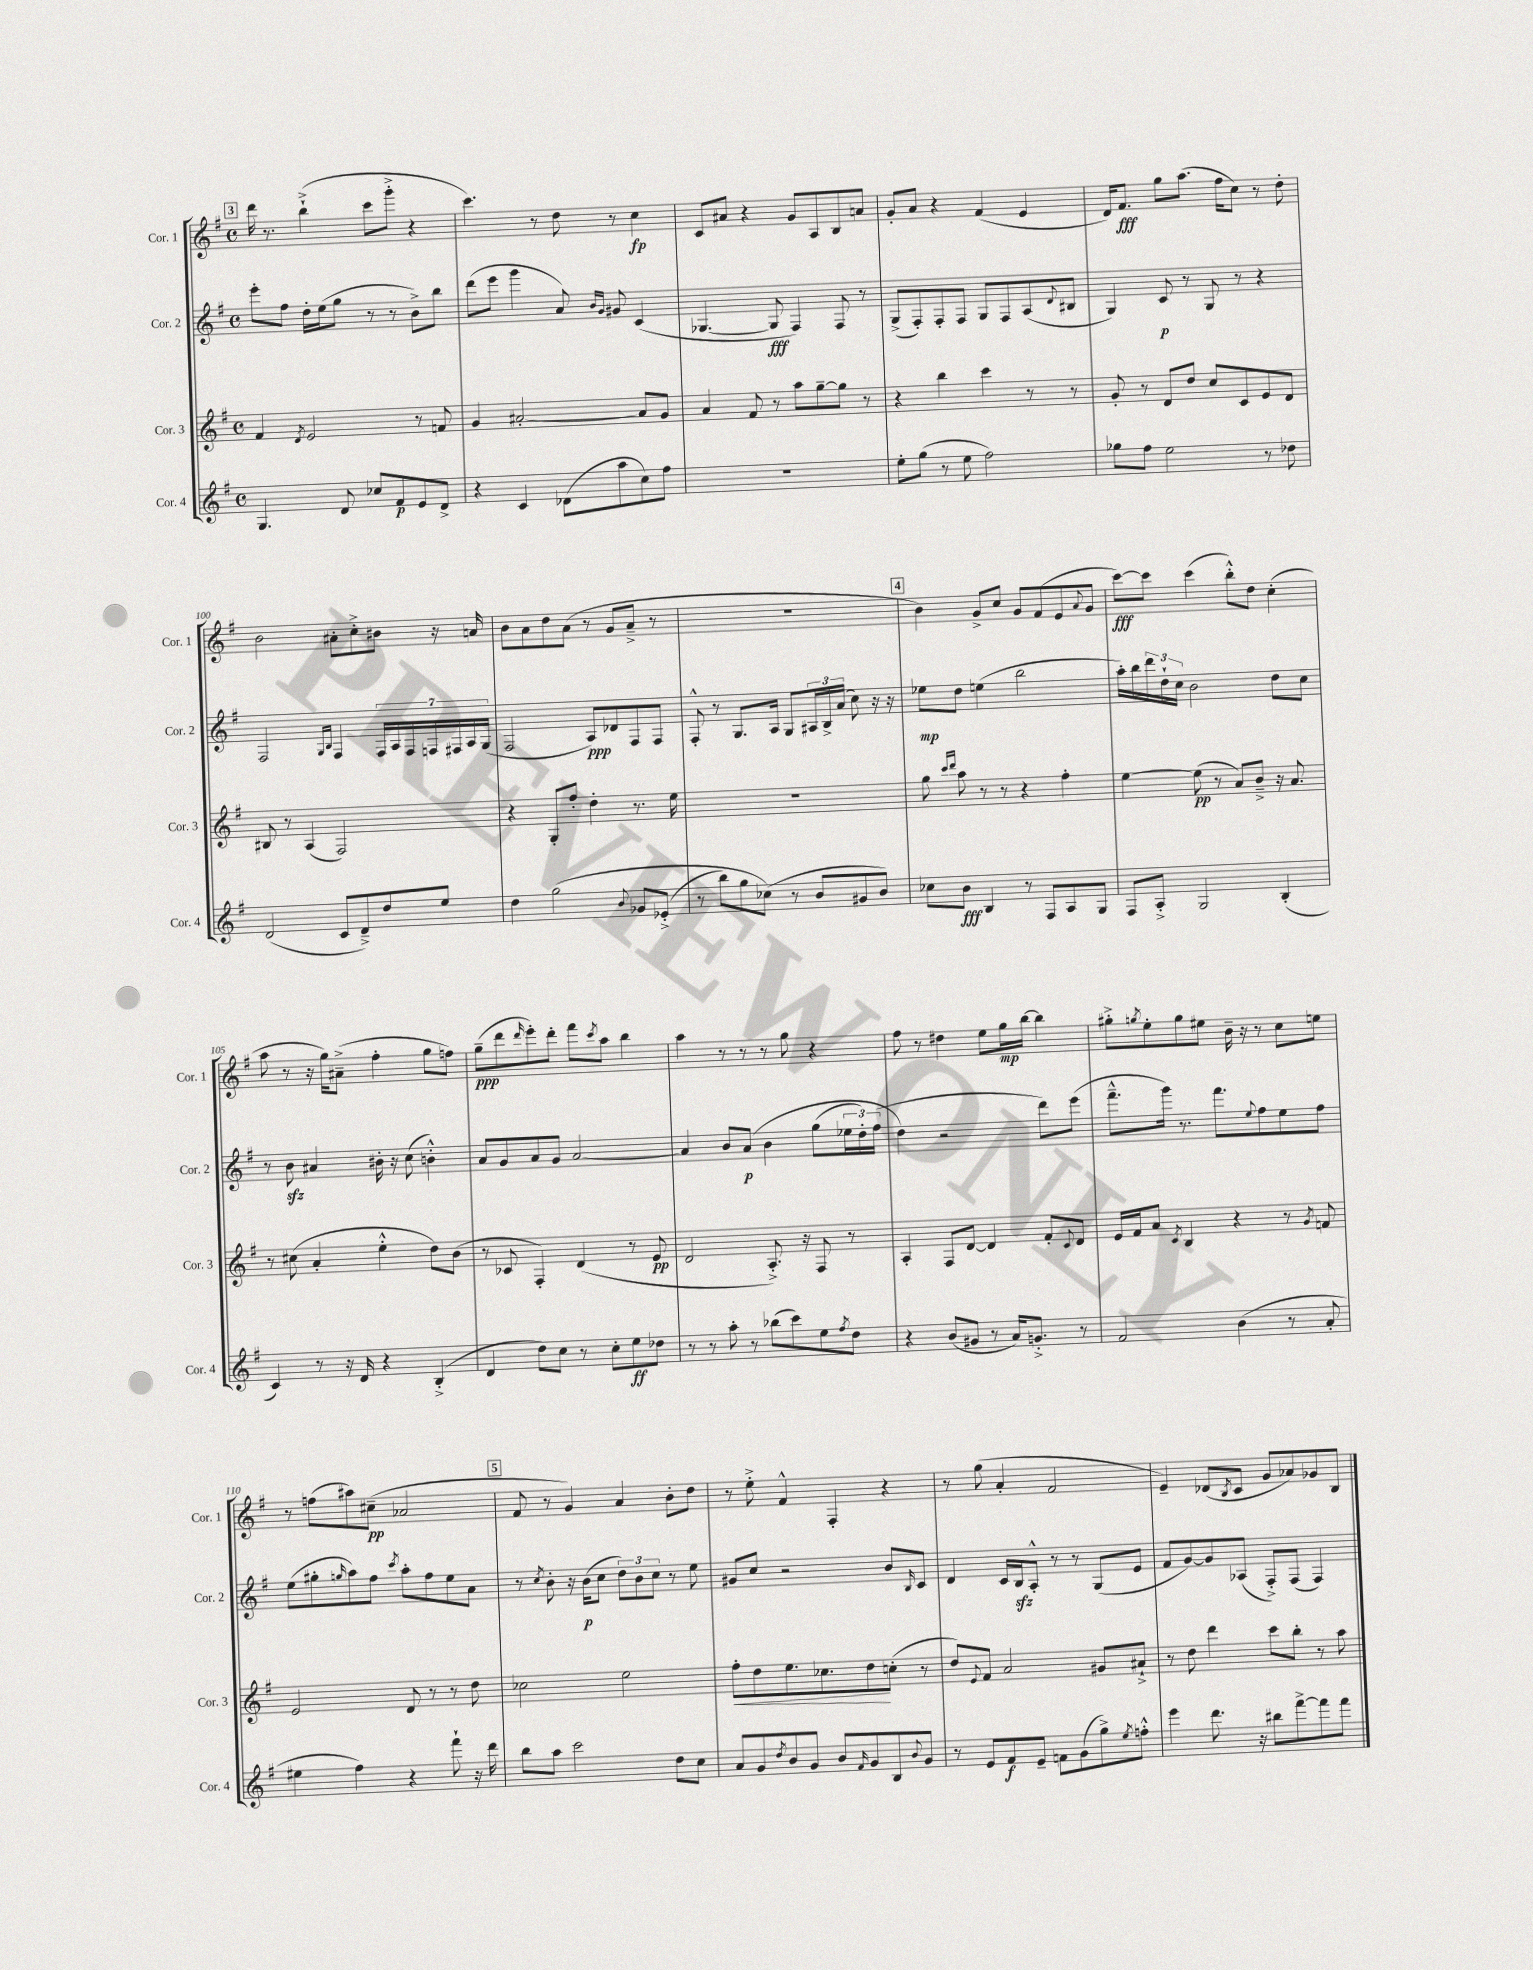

**kern	**kern	**kern	**kern
*staff4	*staff3	*staff2	*staff1
*clefG2	*clefG2	*clefG2	*clefG2
*k[f#]	*k[f#]	*k[f#]	*k[f#]
*M4/4	*M4/4	*M4/4	*M4/4
*met(c)	*met(c)	*met(c)	*met(c)
4.G/	4f#/	8eee'\L	16ddd\
.	.	.	8.r
.	.	8ff#\J	.
.	8qd/	.	.
.	2e/	16dd'\LL	(4bb`^\
.	.	(16ee\J	.
8d/	.	8gg\J	.
8cc-/L	.	8r	8ccc\L
8f#/	.	8r	8ggg'^\J
8e/	8r	8b^\L)	4r
8d^/J	8f/	8bb\J	.
=	=	=	=
4r	4g/	(8ddd\L	4.ccc\)
.	.	8eee\J	.
4c/	[2a#'/	4ggg\	.
.	.	.	8r
(8d-\L	.	8a/)	8dd\
.	.	16qqb/LL	.
.	.	16qqg/JJ	.
8aa\	.	8g#/	8r
8cc\)	8a#/]L	(4c/	4cc\
8ff#\J	8g/J	.	.
=	=	=	=
1r	4a/	[4.G-/	8c/L
.	.	.	8a#/J
.	8f#/	.	4r
.	8r	8G-/]	.
.	8aa\L	4F#/)	8g/L
.	[8gg~\	.	8A/
.	8gg\]J	8F#/	8B/
.	8r	8r	8a/J
=	=	=	=
8ee'\L	4r	(8G^/L	8g'/L
(8gg\J	.	8F#'/)	8a/J
8r	4bb\	8F#'/	4r
8ee\	.	8F#/J	.
2ff#\)	4ccc\	8G/L	(4f#/
.	.	8F#/	.
.	8r	(8A/	4e/
.	.	8qqd/	.
.	8r	8B#/J	.
=	=	=	=
8gg-\L	8g'/	4G/)	16d/LK)
.	.	.	8.f#/J
8ff#\J	8r	.	.
2ee\	8d/L	8c/	8gg\L
.	8dd/J	8r	(8.aa\J
.	8cc/L	8G/	.
.	.	.	16ff#\LK
.	8c/	8r	8cc\J)
8r	8e/	4r	8r
8dd-\	8d/J	.	8dd'\
=	=	=	=
(2d/	8B#/	2F#/	2b\
.	8r	.	.
.	(4A/	.	.
.	.	16qqG/LL	.
.	.	16qqB/JJ	.
8c/L	2F#/)	4F#/	8a#'\L
8d~^/)	.	.	8cc'^\
8dd/	.	28F#/LL	8b#\J
.	.	28A/	.
.	.	28F#/	.
.	.	28F/	.
8ee/J	.	.	16r
.	.	28F#/	.
.	.	28A/	.
.	.	.	16a/
.	.	(28G/JJ	.
=	=	=	=
4dd\	4r	2F#/	8b\L
.	.	.	8a\
&(2gg\	8G'/L	.	8dd\
.	8ff#'/J	.	(8a\J
.	4dd'\	8A/L)	8r
.	.	8d-/	8g/L
8qqb/	.	.	.
8g-/L	8.r	8F#/	8a~^/J
(8e-'^/J	.	8F#/J	8r
.	16ee\	.	.
=	=	=	=
8r	1r	8F#'^^/	1r
8bb\L)	.	8r	.
8gg\	.	8.G/L	.
(8cc-\J&)	.	.	.
.	.	16A/Jk	.
8r	.	8G/L	.
8b/L	.	24A#/L	.
.	.	24B^/	.
.	.	(24a/JJ	.
8g#/	.	8cc\)	.
8b/J)	.	16r	.
.	.	16r	.
=	=	=	=
8cc-\L	8gg\	8ee-\L	4b\)
.	16qqccc/LL	.	.
.	16qqddd/JJ	.	.
8b\J	8aa\	8dd\J	.
4B/	8r	(4ee\	8g^/L
.	8r	.	8cc/J
8r	4r	2bb\	8g/L
8F#/L	.	.	(8f#/
8A/	4ff#'\	.	8e/
.	.	.	8qqa/
8G/J	.	.	8g/J
=	=	=	=
8F#/L	[4ee\	16aa'\LL)	[8ccc\L)
.	.	16bb\	.
8A'^/J	.	24ddd\	8ccc\]J
.	.	24dd`\	.
.	.	24cc\JJ	.
2G/	(8ee\]	2b\	(4ccc\
.	8r	.	.
.	8a/L)	.	8bb'^^\L)
.	8b~^/J	.	8dd\J
(4B'/	16r	8dd\L	(4cc'\
.	8.a/	.	.
.	.	8cc\J	.
=	=	=	=
4c/)	8r	8r	8aa\
.	(8cc#\	8b\	8r
8r	4a'/	4a#/	16r
.	.	.	16gg\LK)
16r	.	.	(8a#~^\J
16d/	.	.	.
4r	4ee'^^\	16b#'\	4ff#'\
.	.	16r	.
.	.	(8cc\	.
(4B'^/	8dd\L)	4b'^^\)	8gg\L
.	(8b\J	.	8ff\J)
=	=	=	=
4d/	8r	8a/L	(8gg~\L
.	8c-/	8g/	8ddd\
.	.	.	16qqddd/
8dd\L)	4F#'/)	8a/	8eee'\)
8cc\J	.	8g/J	8ddd'\J
8r	(4d/	[2a/	8fff#\L
.	.	.	8qccc/
8cc'\L	.	.	8aa\J
8ee\	8r	.	4bb\
8dd-\J	8e/	.	.
=	=	=	=
8r	2d/	4a/]	4aa\
8r	.	.	.
8aa'\	.	8b/L	8r
8r	.	&(8a/J	8r
(8bb-\L	8.A'^/)	4b\	8r
8ccc\)	.	.	8gg\
.	16r	.	.
8ee\	8F#/	(8gg\L	4r
8qff#/	.	.	.
8dd\J	8r	24ee-\L	.
.	.	24dd'\)	.
.	.	(24ff#\JJ	.
=	=	=	=
4r	4A'/	4dd\&)	8ff#\
.	.	.	8r
(8b/L	8F#/L	2r	4dd#\
8g#/J	[8d/J	.	.
8r	4d/]	.	8ee\L
16a/LK)	.	.	16gg\L
8.g'^/J	.	.	[16bb\JJ
.	8f#'/L	8ddd\L)	4bb\]
.	8qqc/	.	.
8r	8d/J	(8eee\J	.
=	=	=	=
2f#/	16e/LL	8.fff#~^^\L	8gg#'^\L
.	16f#/J	.	.
.	.	.	8qgg/
.	8a/J	.	8ee'\
.	.	16ggg\Jk)	.
.	8qc/	.	.
.	4B/	8.r	8gg\
.	.	.	8ee#\J
.	.	8.fff#\L	.
(4b\	4r	.	16b~\
.	.	.	16r
.	.	8qqee/	.
.	.	8ff#\	8r
8r	8r	8ee\	8cc\L
.	8qg/	.	.
8a'/	8f/	8ff#\J	8ee\J
=	=	=	=
4ee#\	2e/	(8ee\L	8r
.	.	8gg#'\	(8ff\L
.	.	16qqgg/	.
4ff#\)	.	8aa\)	8aa#\)
.	.	8ff#\J	(8cc#~\J
.	.	8qccc/	.
4r	8d/	8aa'\L	2a-/
.	8r	8ff#\	.
8fff#`\	8r	8ee\	.
16r	8dd\	8a\J	.
16ddd\	.	.	.
=	=	=	=
8bb\L	2cc-\	8r	8f#/
.	.	8qcc/	.
8aa\J	.	8b'\	8r
2ccc\	.	16r	4g/)
.	.	(16b\LK	.
.	.	8cc\J	.
.	2ee\	12dd\L)	4a/
.	.	12b\	.
.	.	12cc\J	.
8dd\L	.	8r	8b'\L
8cc\J	.	8ee\	8dd\J
=	=	=	=
8a/L	8ff#'\L	8g#/L	8r
8g/	8dd\	8cc/J	8ee'^\
8qdd/	.	.	.
8b/	8.ee\	2r	4f#^^/
8g/J	.	.	.
.	8.cc-\	.	.
8b/L	.	.	4F#'/
16qqf#/	.	.	.
8g/	8dd\	.	.
8B/	(8cc'\J	8b/L	4r
8qqb/	.	16qqB/	.
8g/J	8r	8c/J	.
=	=	=	=
8r	8dd/L)	4d/	8r
.	8qqe/	.	.
8e/L	8f#/J	.	(8gg\
8f#/	2a/	16c/LL	4a'/
.	.	16B/J	.
8e~/J	.	8A'^^/J	.
8f\L	.	8r	2f#/
(8g\	.	8r	.
8gg^\)	8g#/L	(8G/L	.
8qee/	.	.	.
8ff'^^\J	8a#`^/J	8e/J	.
=	=	=	=
4eee\	8r	8f#/L	4e~/)
.	8dd\	[8g/)	.
8.ddd\	4ddd\	8g/]	(8d-/L
.	.	.	8qB/
.	.	(8A-/J	8c/J
16r	.	.	.
8bb#\L	8ccc\L	8F#'^/L)	8g/L
[8fff#^\	8bb'\J	(8F#/J	8a-/)
8fff#\]	8r	4F#/)	8g-/
8fff#\J	8aa\	.	8B/J
==	==	==	==
*-	*-	*-	*-
